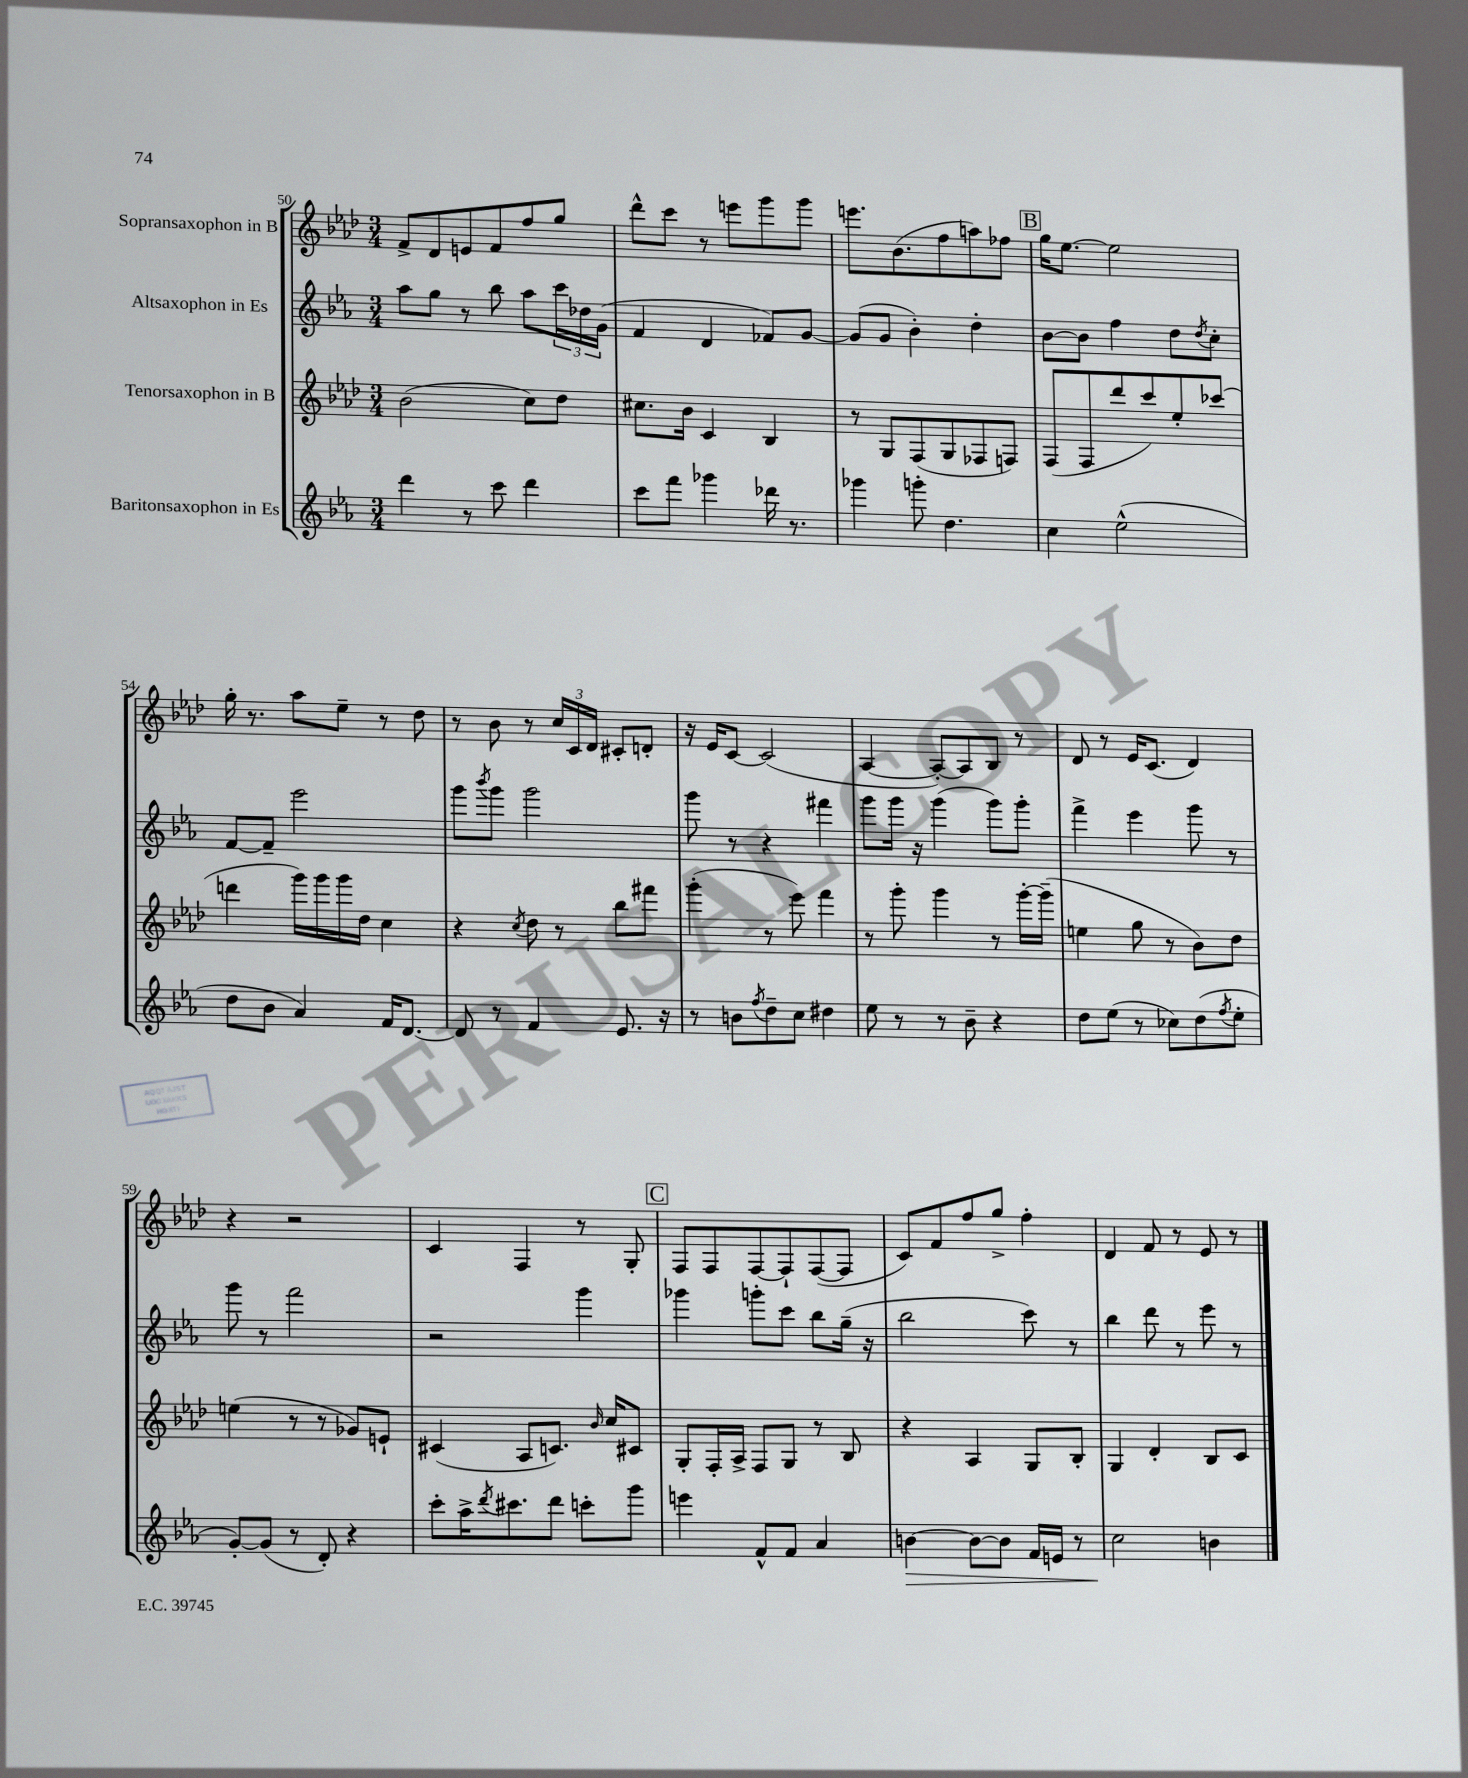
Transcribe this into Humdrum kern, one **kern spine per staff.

**kern	**kern	**kern	**kern
*staff4	*staff3	*staff2	*staff1
*clefG2	*clefG2	*clefG2	*clefG2
*k[b-e-a-]	*k[b-e-a-d-]	*k[b-e-a-]	*k[b-e-a-d-]
*M3/4	*M3/4	*M3/4	*M3/4
4ddd	(2b-	8aa-	8f^
.	.	8gg	8d-
8r	.	8r	8e
8ccc	.	8bb-	8f
4ddd	8cc)	8aa-	8ff
.	8dd-	24ccc	8gg
.	.	24dd-	.
.	.	(24g	.
=	=	=	=
8ccc	8.cc#	4f	8ddd-^^
8fff	.	.	8ccc
.	16b-	.	.
4ggg-	4c	4d	8r
.	.	.	8eee
16ddd-	4B-	8f-)	8ggg
8.r	.	.	.
.	.	[8g	8ggg
=	=	=	=
4ggg-	8r	(8g]	8.eee
.	8G	8g	.
.	.	.	(8.b-
8ggg'	(8F	4b-')	.
4.dd	8G	.	8ff
.	8F-	4dd'	8aa)
.	8F)	.	8ff-
=	=	=	=
4cc	(8F	[8b-	16gg
.	.	.	[8.ee-
.	8F	8b-]	.
(2ee-^^	8ddd-	4ff	2ee-]
.	8ccc)	.	.
.	8ee-'	8dd	.
.	.	8qdd	.
.	(8ccc-	8cc'	.
=	=	=	=
8dd	4ddd	[8f	16gg'
.	.	.	8.r
8b-	.	8f~]	.
4a-)	16ggg)	2eee-	8aa-
.	16ggg	.	.
.	16ggg	.	8ee-~
.	16dd-	.	.
16f	4cc	.	8r
[8.d	.	.	.
.	.	.	8dd-
=	=	=	=
8d]	4r	8ggg	8r
.	.	8qbbb-	.
8r	.	8ggg	8b-
.	8qcc	.	.
4f	8dd-	2ggg	8r
.	8r	.	24cc
.	.	.	24c
.	.	.	24d-
8.e-	8bb-	.	8c#'
.	8fff#	.	8d'
16r	.	.	.
=	=	=	=
8r	(4ggg'	8ggg	16r
.	.	.	16e-
8b	.	8r	[8c
8qff	.	.	.
8dd~	8r	4r	(2c]
8cc	8eee-)	.	.
4dd#	4fff	4fff#	.
=	=	=	=
8ee-	8r	8ggg	[4A-
8r	8ggg'	16ggg	.
.	.	16r	.
8r	4ggg	(4ggg	8A-'_)
8b-~	.	.	8A-]
4r	8r	8ggg)	8B-
.	[16ggg'	8ggg'	8r
.	(16ggg~]	.	.
=	=	=	=
8dd	4ee	4fff^	8d-
(8ee-	.	.	8r
8r	8gg	4eee-	16e-
.	.	.	(8.c
8cc-)	8r	.	.
(8dd	8b-)	8ggg	4d-)
8qff	.	.	.
8ee-'	8dd-	8r	.
=	=	=	=
[8g')	(4ee	8ggg	4r
(8g]	.	8r	.
8r	8r	2fff	2r
8d')	8r	.	.
4r	8g-)	.	.
.	8e`	.	.
=	=	=	=
8ccc'	(4c#	2r	4c
16aa-^	.	.	.
8qddd	.	.	.
8.ccc#	.	.	.
.	8A-	.	4F
8ddd	8.c)	.	.
8ccc'	.	4ggg	8r
.	16qqb-	.	.
.	16cc	.	.
8ggg	8c#	.	8G'
=	=	=	=
4eee	8G'	4ggg-	8F
.	16F'	.	8F
.	16A-^	.	.
8f^^	8F	8ggg'	[8F
8f	8G	8ccc	8F`]
4a-	8r	8bb-	([8F
.	8B-	(16gg~	8F]
.	.	16r	.
=	=	=	=
[4b	4r	2bb-	8c)
.	.	.	8f
8b_	4A-	.	8ff
8b]	.	.	8gg^
16f	8G	8ccc)	4ff'
16e	.	.	.
8r	8B-'	8r	.
=	=	=	=
2cc	4G	4bb-	4d-
.	4d-'	8ddd	8f
.	.	8r	8r
4b	8B-	8eee-	8e-
.	8c	8r	8r
==	==	==	==
*-	*-	*-	*-
